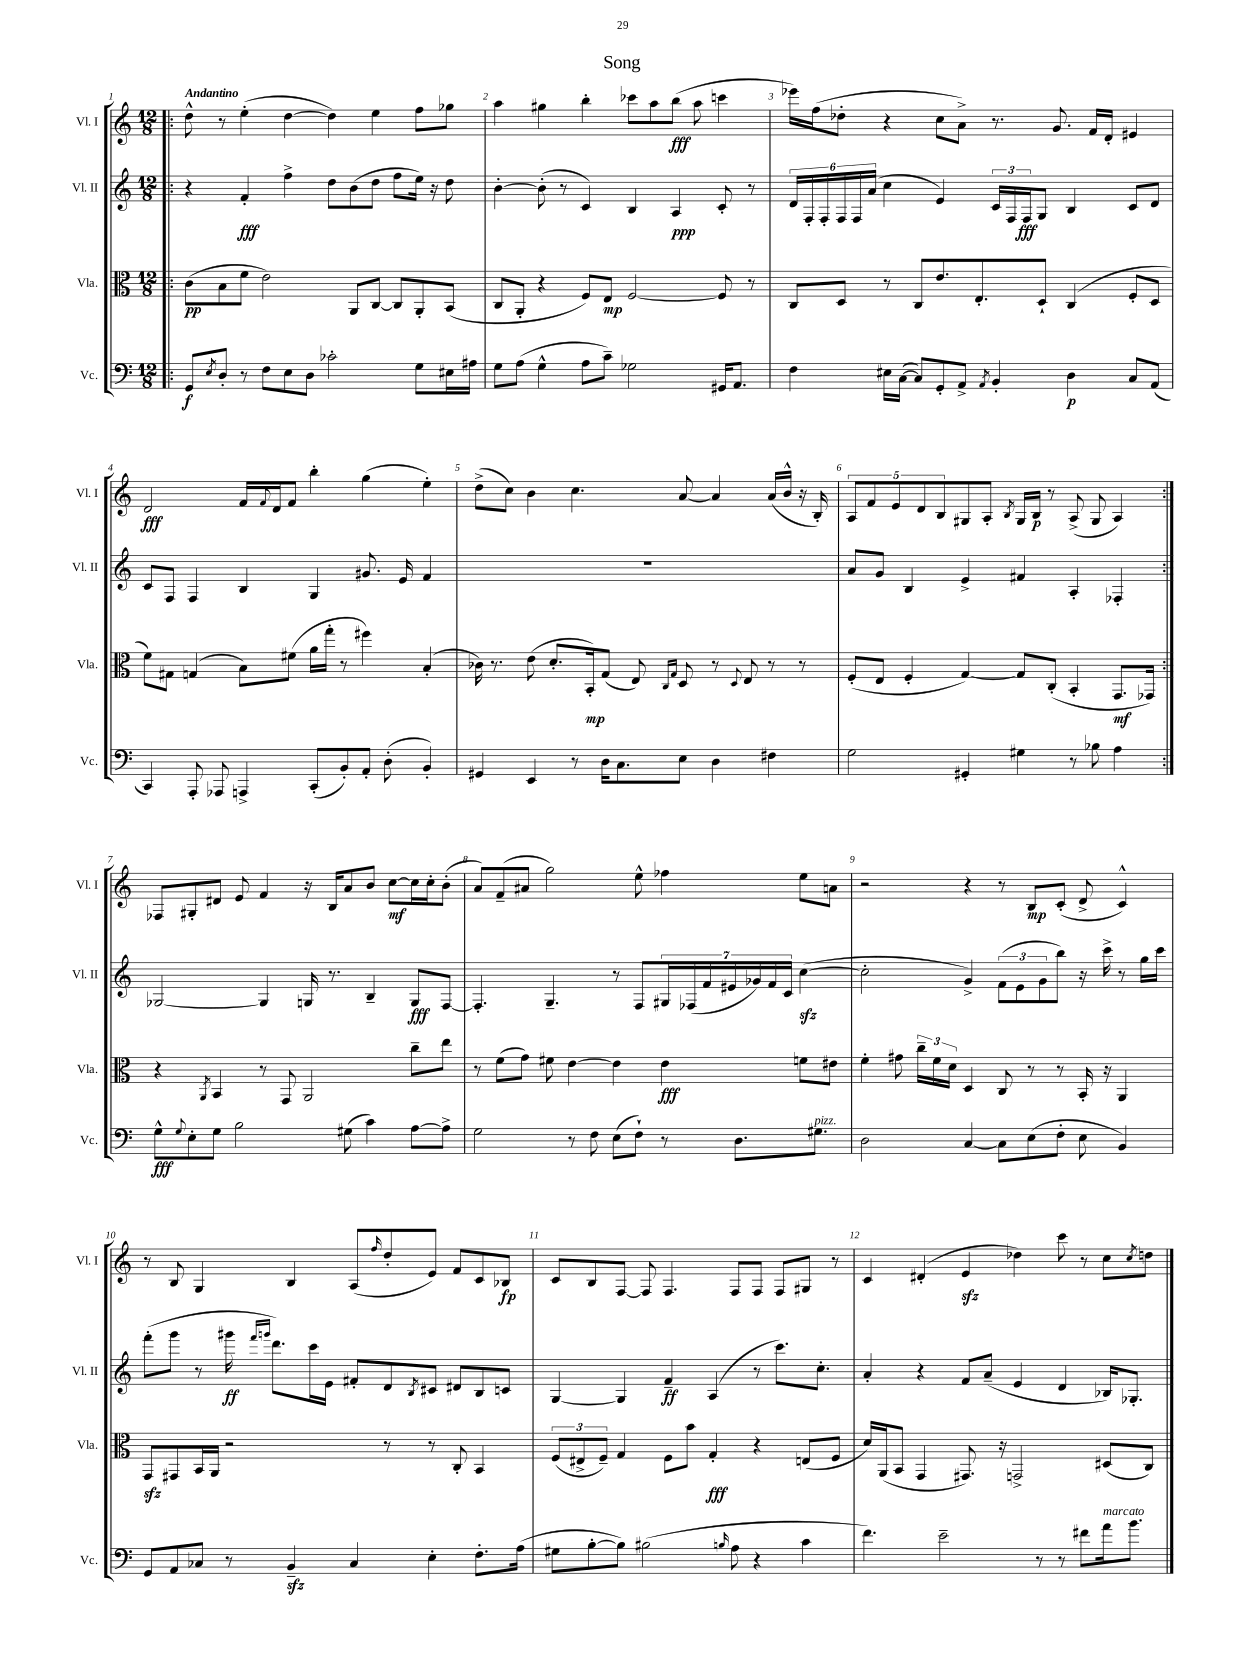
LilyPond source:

\header { title = "Song" }
<<
\new StaffGroup <<
\new Staff = "s0" \with { instrumentName = "Vl. I" shortInstrumentName = "Vl. I" } {
    \clef treble \key c \major \numericTimeSignature \time 12/8 \tempo "Andantino"
    \repeat volta 2 { \bar ".|:" d''8-^ r8 e''4-.( d''4~ d''4) e''4 f''8 ges''8 |
    a''4 gis''4 b''4-. ces'''8 a''8 b''8\fff( a''8 c'''4 |
    ees'''16) f''16( des''8-. r4 c''8 a'8->) r8. g'8. f'16 d'16-. eis'4 |
    d'2\fff f'16 \appoggiatura { f'8 } d'16 f'8 b''4-. g''4( e''4-.) |
    d''8->( c''8) b'4 c''4. a'8~ a'4 a'16( b'16-^ r16 b16-.) |
    \tuplet 5/4 { a8 f'8 e'8 d'8 b8 } gis8 a8-. \acciaccatura { b8 } gis16 b16\p r8 a8->( gis8 a4) | }
    fes8 gis8-. dis'8 e'8 f'4 r16 b16 a'8 b'8 c''8~\mf c''16 c''16-. b'8-.( |
    a'8) f'8--( ais'8 g''2) e''8-^ fes''4 e''8 a'8 |
    r2 r4 r8 b8\mp c'8-.( d'8-> c'4-^) |
    r8 b8 g4 b4 a8( \grace { f''16 } d''8-. e'8) f'8 c'8 bes8\fp |
    c'8 b8 f8~ f8 f4. f8 f8 f8 gis8 r8 |
    c'4 dis'4-.( e'4\sfz des''4) c'''8 r8 c''8 \acciaccatura { c''8 } d''8 \bar "|." |
}
\new Staff = "s1" \with { instrumentName = "Vl. II" shortInstrumentName = "Vl. II" } {
    \clef treble \key c \major \numericTimeSignature \time 12/8
    \repeat volta 2 { \bar ".|:" r4 f'4-.\fff f''4-> d''8 b'8( d''8 f''8 e''16) r16 d''8 |
    b'4~-. b'8-.( r8 c'4) b4 a4\ppp c'8-. r8 |
    \tuplet 6/4 { d'16 f16-. f16-. f16 f16 a'16( } c''4 e'4) \tuplet 3/2 { c'16 f16 f16\fff } g8 b4 c'8 d'8 |
    c'8 f8 f4 b4 g4 gis'8. e'16 f'4 |
    R1. |
    a'8 g'8 b4 e'4-> fis'4 a4-. fes4-. | }
    ges2~ ges4 g16 r8. b4-- g8\fff f8~ |
    f4.-. g4.-- r8 f8 \tuplet 7/4 { gis16 fes16( f'16 eis'16 ges'16) f'16 c'16 } c''4~\sfz( |
    c''2-. g'4->) \tuplet 3/2 { f'8( e'8 g'8 } b''8) r16 c'''16-> r8 g''16 c'''16 |
    f'''8-.( g'''8 r8 gis'''16\ff \grace { f'''16 g'''16 } d'''8.) c'''16 e'16 fis'8-. d'8 \acciaccatura { b8 } cis'8 dis'8 b8 c'8 |
    g4~ g4 f'4--\ff a4( r8 c'''8.) c''8.-. |
    a'4-. r4 f'8 a'8--( e'4 d'4 bes16) ges8.-. \bar "|." |
}
\new Staff = "s2" \with { instrumentName = "Vla." shortInstrumentName = "Vla." } {
    \clef alto \key c \major \numericTimeSignature \time 12/8
    \repeat volta 2 { \bar ".|:" c'8\pp( b8 f'8 e'2) a,8 c8~ c8 a,8-. b,8( |
    c8 a,8-. r4 f8) e8\mp f2~ f8 r8 |
    c8 d8 r8 c8 e'8. e8.-. d8-! c4( f8-. d8 |
    f'8) gis8 g4( b8) fis'8( a'16 g''16-. r8 fis''4) b4-.( |
    ces'16) r8. e'8( d'8.-. b,16-.\mp) g8( e8) \grace { c16 g16 } d8 r8 \appoggiatura { d8 } e8 r8 r8 |
    f8-.( e8 f4-. g4~) g8 c8-.( b,4-. g,8.\mf ges,16) | }
    r4 \acciaccatura { a,8 } b,4 r8 g,8 a,2 c''8-- e''8 |
    r8 f'8( g'8) fis'8 e'4~ e'4 e'4\fff f'8 eis'8 |
    f'4-. gis'8 \tuplet 3/2 { c''16-- f'16 d'16 } d4 c8 r8 r8 b,16-. r16 a,4 |
    g,8\sfz gis,8 b,16 a,16 r2 r8 r8 c8-. b,4 |
    \tuplet 3/2 { f8( eis8-> f8--) } g4 f8 b'8 g4-.\fff r4 e8( f8 |
    d'16) a,16( b,8 g,4 gis,8.) r16 g,2-> dis8( c8) \bar "|." |
}
\new Staff = "s3" \with { instrumentName = "Vc." shortInstrumentName = "Vc." } {
    \clef bass \key c \major \numericTimeSignature \time 12/8
    \repeat volta 2 { \bar ".|:" g,8\f \acciaccatura { e8 } d8-. r8 f8 e8 d8 ces'2-. g8 eis16 ais16 |
    g8 a8( g4-^ a8 c'8--) ges2 gis,16 a,8. |
    f4 eis16 c16~( c8) g,8-. a,8-> \acciaccatura { a,8 } b,4-. d4\p c8 a,8( |
    c,4) a,,8-. aes,,8 a,,4-> c,8-.( b,8-.) a,8-. d8-.( b,4-.) |
    gis,4 e,4 r8 d16 c8. e8 d4 fis4 |
    g2 gis,4-. gis4 r8 bes8 a4 | }
    g8-^\fff \appoggiatura { g8 } e8-. g8 b2 gis8( c'4) a8~ a8-> |
    g2 r8 f8 e8( f8-!) r8 d8. gis8.^\markup { \italic "pizz." } |
    d2 c4~ c8 e8( f8-. e8 b,4) |
    g,8 a,8 ces8 r8 b,4--\sfz ces4 e4-. f8.-. a16( |
    gis8 b8~-. b8) bis2( \grace { b16 } a8 r4 c'4 |
    f'4.) e'2-- r8 r8 fis'8 a'16^\markup { \italic "marcato" } b'8. \bar "|." |
}
>>
>>
\layout { \context { \Score \override BarNumber.break-visibility = ##(#f #t #t) barNumberVisibility = #all-bar-numbers-visible } }
